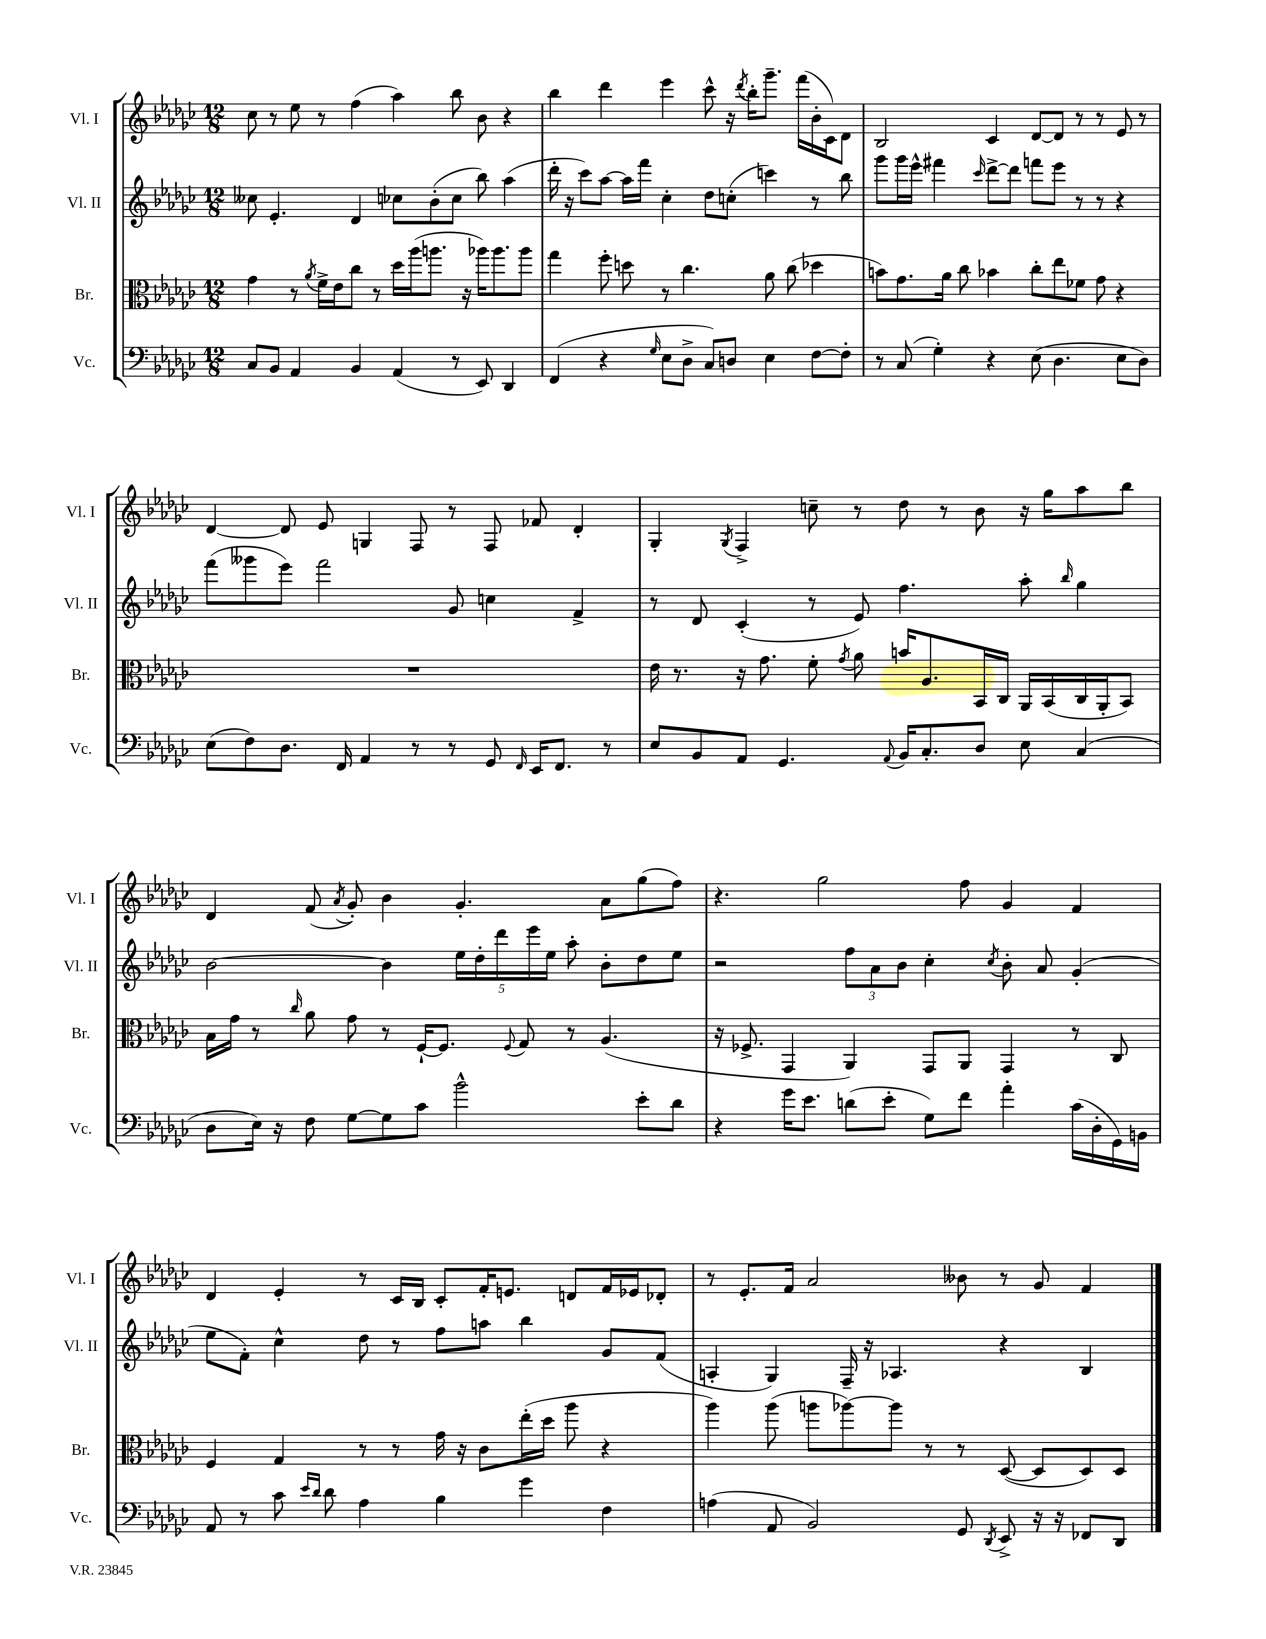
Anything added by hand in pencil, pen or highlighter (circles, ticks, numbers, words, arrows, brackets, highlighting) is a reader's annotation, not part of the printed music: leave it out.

**kern	**kern	**kern	**kern
*part4	*part3	*part2	*part1
*staff4	*staff3	*staff2	*staff1
*I"Vc.	*I"Br.	*I"Vl. II	*I"Vl. I
*I'Vc.	*I'Br.	*I'Vl. II	*I'Vl. I
*clefF4	*clefC3	*clefG2	*clefG2
*k[b-e-a-d-g-c-]	*k[b-e-a-d-g-c-]	*k[b-e-a-d-g-c-]	*k[b-e-a-d-g-c-]
*M12/8	*M12/8	*M12/8	*M12/8
=1	=1	=1	=1
8C-/L	4g-\	8cc--X\	8cc-\
8BB-/J	.	4.e-'/	8r
4AA-/	8r	.	8ee-\
.	8qa-/	.	.
.	16f^\LL	.	8r
.	16e-\J	.	.
4BB-/	8cc-\J	4d-/	(4ff\
.	8r	.	.
(4AA-/	16dd-\LL	8cc-X\L	4aa-\)
.	(16aa-\J	.	.
.	8.aan\J	(8b-'\	.
8r	.	8cc-\J	8bb-\
.	16r	.	.
8EE-/)	16aa-X\KL)	8bb-\)	8b-\
.	8.aa-\	.	.
4DD-/	.	(4aa-\	4r
.	8aa-\J	.	.
=2	=2	=2	=2
(4FF/	4gg-\	16ddd-'\	4bb-\
.	.	16r	.
.	.	8ccc-\L)	.
4r	8ff'\	[8aa-\J	4ddd-\
.	8ddn\	16aa-\LL]	.
.	.	16fff\JJ	.
16qqG-/	.	.	.
8E-\L	8r	4cc-'\	4eee-\
8D-^\J	4.cc-\	.	.
8C-/L)	.	8dd-\L	8ccc-^^\
8Dn/J	.	(8ccn'\J	16r
.	.	.	8qddd-/
.	.	.	16bb-'\KL
4E-\	8a-\	4cccn\)	8.ggg-~\J
.	(8cc-\	.	.
.	.	.	(16fff\LL
[8F\L	4dd-X\	8r	16b-'\
.	.	.	16c-\J)
8F'\J]	.	8bb-\	8d-\J
=3	=3	=3	=3
8r	8bn\L)	8ggg-\L	2B-/
(8C-/	8.g-\	16ggg-\L	.
.	.	16eee-^^\JJ	.
4G-'\)	.	4fff#X\	.
.	16a-\Jk	.	.
.	8cc-\	.	.
.	.	16qqccc-/	.
4r	4b-X\	[8ddd-^\L	4c-/
.	.	8ddd-\J]	.
(8E-\	8cc-'\L	8fffn\L	[8d-/L
4.D-\	8ee-\	8eee-\J	8d-/J]
.	8f-X\J	8r	8r
.	8g-\	8r	8r
8E-\L	4r	4r	8e-/
8D-\J)	.	.	8r
!!LO:LB:g=z
=4	=4	=4	=4
(8E-\L	1.r	(8fff\L	[4d-/
8F\)	.	8ggg--X\	.
8.D-\J	.	8eee-\J)	8d-/]
.	.	2fff\	8e-/
16FF/	.	.	.
4AA-/	.	.	4Gn/
8r	.	.	8F/
8r	.	8g-/	8r
8GG-/	.	4ccn\	8F/
16qqFF/	.	.	.
16EE-/KL	.	.	8f-X/
8.FF/J	.	.	.
.	.	4f^/	4d-'/
8r	.	.	.
=5	=5	=5	=5
8E-/L	16e-\	8r	4G-'/
.	8.r	.	.
8BB-/	.	8d-/	.
.	.	.	8qG-/
8AA-/J	16r	(4c-'/	4F^/
.	8.g-\	.	.
4.GG-/	.	.	.
.	8f'\	8r	8ccn~\
.	8qg-/	.	.
.	8a-\	8e-/)	8r
8qqAA-/	.	.	.
16BB-/KL	16bn/KL	4.ff\	8dd-\
8.C-'/	8.A-/	.	.
.	.	.	8r
8D-/J	16BB-/L	.	8b-\
.	16C-/JJ	.	.
8E-\	16AA-/LL	8aa-'\	16r
.	(16BB-/	.	16gg-\KL
.	.	16qqbb-/	.
(4C-/	16C-/	4gg-\	8aa-\
.	16AA-'/J	.	.
.	8BB-/J)	.	8bb-\J
!!LO:LB:g=z
=6	=6	=6	=6
8D-\L	16B-\LL	[2b-\	4d-/
.	16g-\JJ	.	.
16E-\Jk)	8r	.	.
16r	.	.	.
.	16qqcc-/	.	.
8F\	8a-\	.	(8f/
.	.	.	8qa-/
[8G-\L	8g-\	.	8g-'/)
8G-\]	8r	4b-\]	4b-\
8c-\J	[16F`/KL	.	.
.	8.F/J]	.	.
2b-^^\	.	20ee-\LL	4.g-'/
.	.	20dd-'\	.
.	.	20ddd-\	.
.	8qqF/	.	.
.	8G-/	.	.
.	.	20eee-\	.
.	.	20ee-\JJ	.
.	8r	8aa-'\	.
.	(4.A-/	8b-'\L	8a-\L
8e-'\L	.	8dd-\	(8gg-\
8d-\J	.	8ee-\J	8ff\J)
=7	=7	=7	=7
4r	16r	2r	4.r
.	8.F-X^/	.	.
16g-\KL	4GG-/	.	.
8.e-\J	.	.	.
.	.	.	2gg-\
(8dn\L	4AA-/)	12ff\L	.
.	.	12a-\	.
8e-'\J	.	.	.
.	.	12b-\J	.
8G-\L)	8GG-/L	4cc-'\	.
8f\J	8AA-/J	.	8ff\
.	.	8qcc-/	.
4a-'\	4GG-/	8b-'\	4g-/
.	.	8a-/	.
(16c-\LL	8r	(4g-'/	4f/
16D-'\	.	.	.
16GG-\)	8C-/	.	.
16BBn\JJ	.	.	.
!!LO:LB:g=z
=8	=8	=8	=8
8AA-/	4F/	8ee-\L	4d-/
8r	.	8f'\J)	.
8c-\	4G-/	4cc-^^\	4e-'/
16qqe-/LL	.	.	.
16qqd-/JJ	.	.	.
8d-\	.	.	.
4A-\	8r	8dd-\	8r
.	8r	8r	16c-/LL
.	.	.	16B-/JJ
4B-\	16g-\	8ff\L	8c-'/L
.	16r	.	.
.	8c-\L	8aan\J	16f'/K
.	.	.	8.en/J
4g-\	(16ee-'\L	4bb-\	.
.	16dd-\JJ	.	.
.	8aa-\	.	8dn/L
4F\	4r	8g-/L	16f/L
.	.	.	16e-X/J
.	.	(8f/J	8d-X'/J
=9	=9	=9	=9
(4An\	4aa-\)	4An'/	8r
.	.	.	8.e-'/L
8AA-/	(8aa-\	4G-/)	.
.	.	.	16f/Jk
2BB-/)	8aan\L	.	2a-/
.	[8aa-X\)	16F~/	.
.	.	16r	.
.	8aa-\J]	4.A-X/	.
.	8r	.	.
8GG-/	8r	.	8b--X\
8qDD-/	.	.	.
8EE-^/	([8D-/	4r	8r
16r	8D-/L]	.	8g-/
16r	.	.	.
8FF-X/L	8D-/)	4B-/	4f/
8DD-/J	8D-/J	.	.
==	==	==	==
*-	*-	*-	*-
